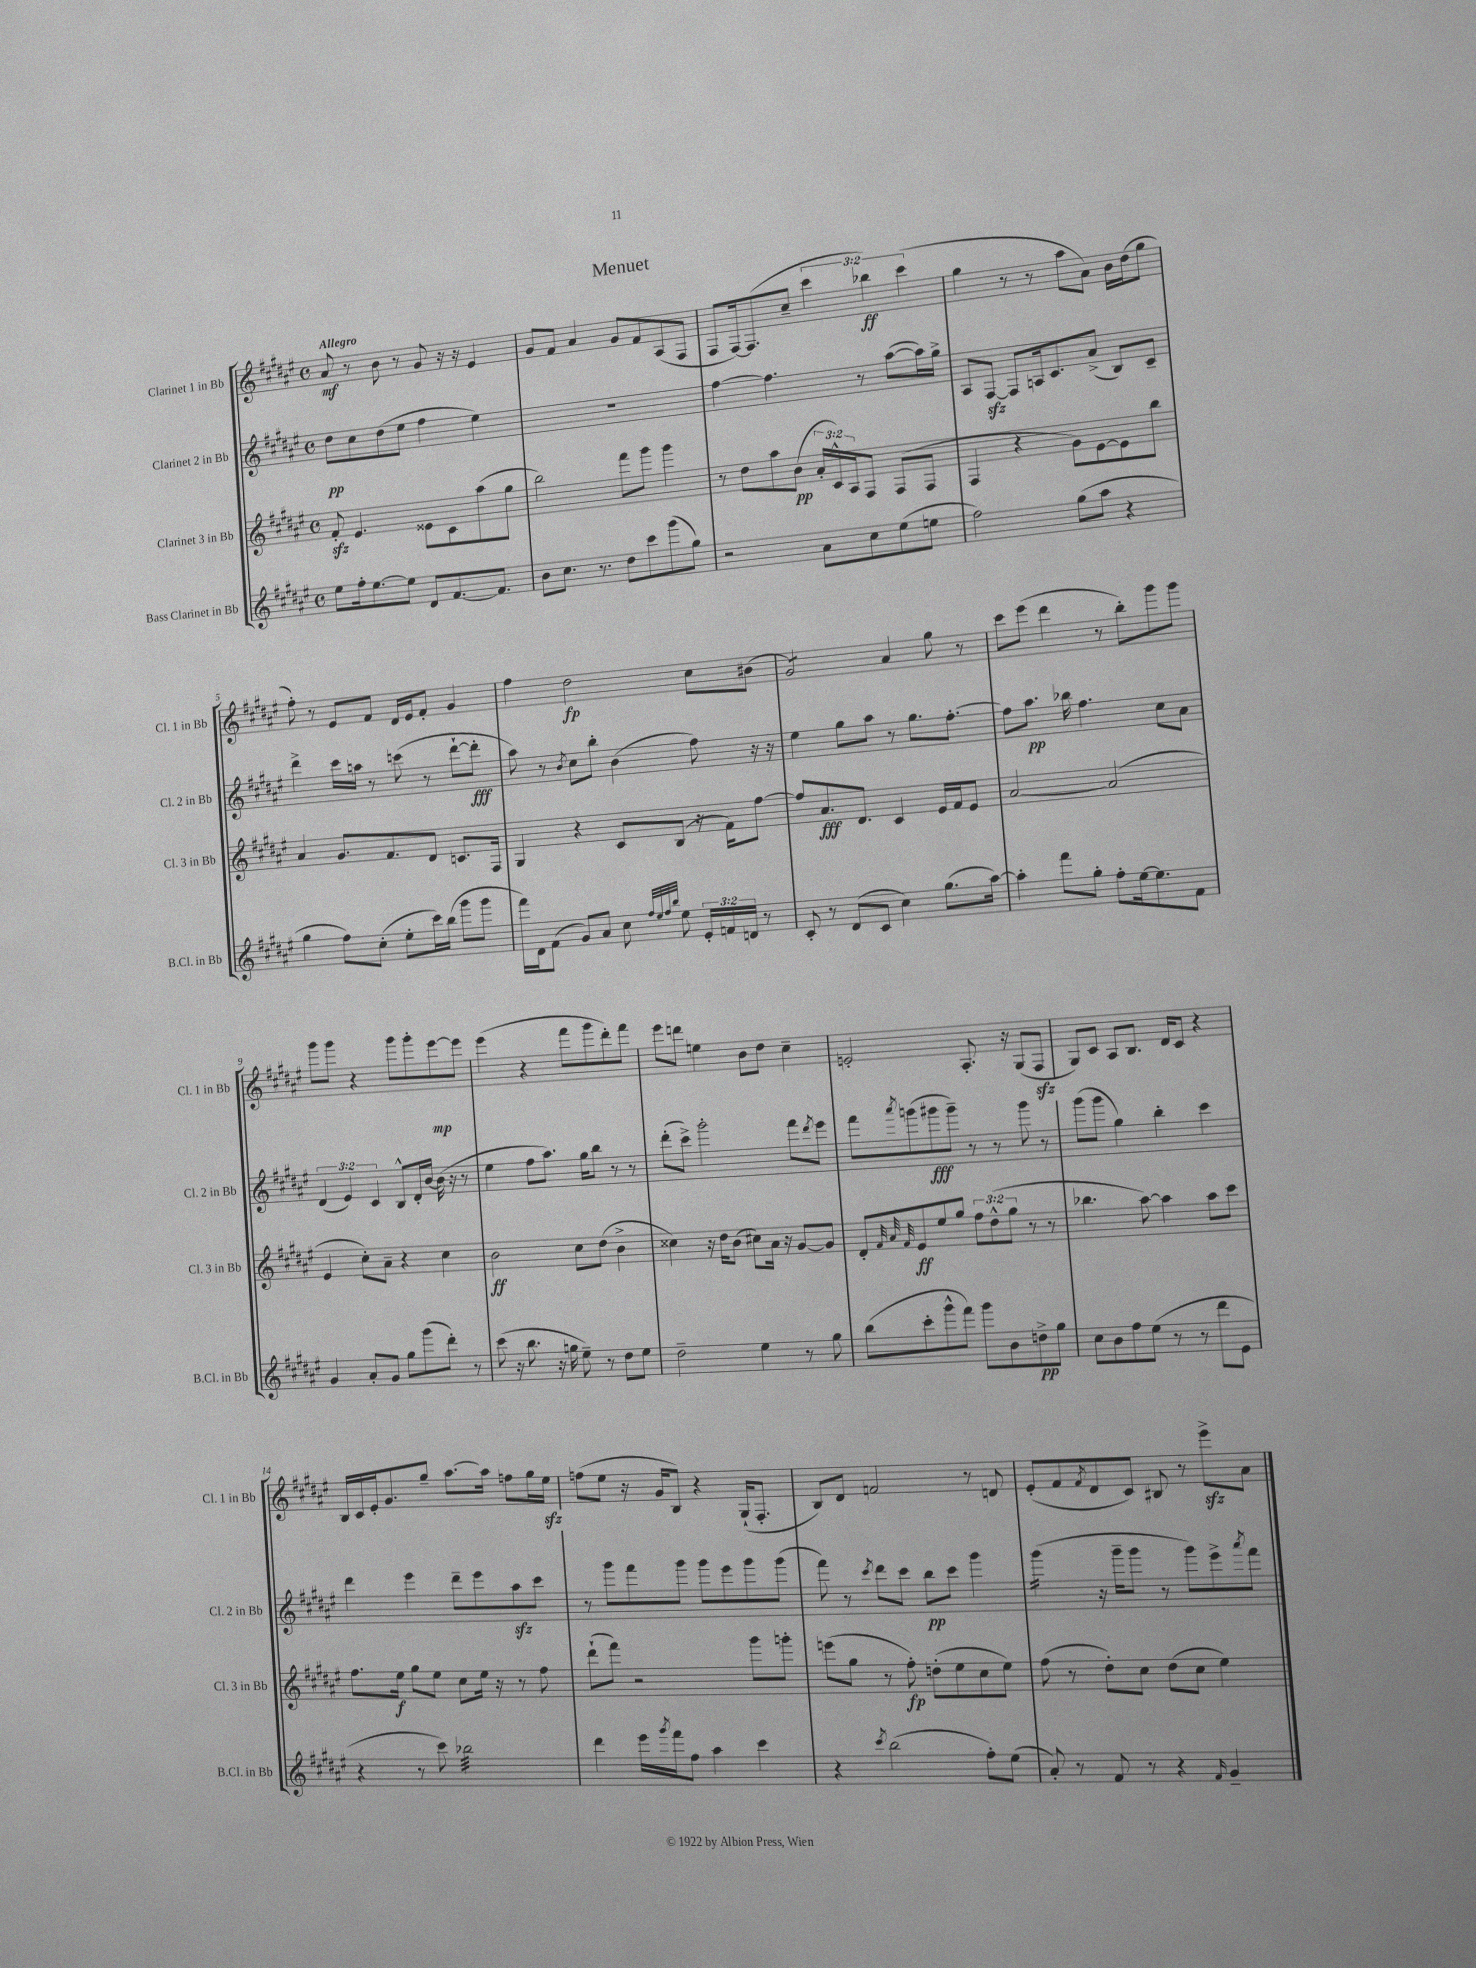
\header { title = "Menuet" }
<<
\new StaffGroup <<
\new Staff = "s0" \with { instrumentName = "Clarinet 1 in Bb" shortInstrumentName = "Cl. 1 in Bb" } {
    \clef treble \key fis \major \defaultTimeSignature \time 4/4 \override Staff.TupletNumber.text = #tuplet-number::calc-fraction-text \tempo "Allegro"
    ais'8\mf r8 b'8 r8 gis'8 r16 r16 eis'4 |
    gis'8 fis'8 ais'4 gis'8 fis'8 ais8( fis8 |
    fis8 fis16~) fis8.( cis''8-- \tuplet 3/2 { cis'''4 bes''4\ff) cis'''4( } |
    gis''4 r8 r8 ais''8 ais'8) b'16 dis''16( gis''8 |
    fis''8-.) r8 eis'8 fis'8 dis'16 eis'16 fis'8-. gis'4 |
    fis''4 dis''2\fp cis''8 bis'8( |
    gis'2:8) ais'4 gis''8 r8 |
    cis'''8 eis'''8( dis'''4 r8 b''8-.) gis'''8 gis'''8 |
    gis'''8 gis'''8 r4 gis'''8 gis'''8-. eis'''8~\mp eis'''8 |
    eis'''4( r4 fis'''8 gis'''8 dis'''8-.) fis'''8 |
    eis'''8 d'''8 e''4 b'8 dis''8 cis''4-- |
    e'2-. ais8.-. r16 gis8( fis8\sfz |
    gis8) cis'8 ais8 b8. dis'16 cis'8 r4 |
    b16 cis'16 eis'16-. gis'8. gis''8-- ais''8.~ ais''16 f''8 gis''16 eis''16\sfz |
    f''8( eis''8 r16 gis'16 b8) r4 gis16-!( fis8.-. |
    b8) dis'8 f'2 r8 d'8 |
    eis'8-.( fis'8 \acciaccatura { fis'8 } dis'8 cis'8) bis8 r8 eis'''8->\sfz ais'8 \bar "|." |
}
\new Staff = "s1" \with { instrumentName = "Clarinet 2 in Bb" shortInstrumentName = "Cl. 2 in Bb" } {
    \clef treble \key fis \major \defaultTimeSignature \time 4/4 \override Staff.TupletNumber.text = #tuplet-number::calc-fraction-text
    dis''8\pp cis''8 dis''8( eis''8 fis''4 eis''4) |
    R1 |
    fis''4~ fis''4. r8 ais''8~( ais''16) gis''16-> |
    ais8 fis8~\sfz fis8 a16 cis'8. ais'8->( b8) cis'8-- |
    dis'''4-> cis'''16 a''16 r8 c'''8( r8 dis'''8~-! dis'''8-.\fff |
    ais''8) r8 \acciaccatura { b'8 } cis''8 b''8-. b'4( fis''8) r16 r16 |
    eis''4 gis''8 ais''8 r8 gis''8. fis''8.~-. |
    fis''8 ais''8.\pp bes''16 fis''4. cis''8 ais'8 |
    \tuplet 3/2 { dis'4( eis'4) cis'4 } b8-^ dis'16-. b'16~ b'16( r16 r8 |
    eis''4 fis''8 ais''8.) gis''16 b''8 r8 r8 |
    dis'''8-.( cis'''8->) gis'''2-. fis'''8 \acciaccatura { dis'''8 } eis'''8 |
    fis'''8 \acciaccatura { ais'''8 } g'''8( gis'''8\fff gis'''8--) r8 r8 gis'''8 r8 |
    gis'''8( gis'''8 gis''4) b''4-. cis'''4 |
    dis'''4 eis'''4 dis'''8-- eis'''8 ais''8\sfz cis'''8 |
    r8 gis'''8 fis'''8 gis'''8 gis'''8 eis'''8 gis'''8 gis'''8( |
    fis'''8) r8 \acciaccatura { cis'''8 } dis'''8 cis'''8 b''8\pp cis'''8 gis'''4 |
    gis'''4:16( r16 gis'''16-- gis'''8 r8 gis'''8) eis'''8-> \acciaccatura { ais'''8 } fis'''8 \bar "|." |
}
\new Staff = "s2" \with { instrumentName = "Clarinet 3 in Bb" shortInstrumentName = "Cl. 3 in Bb" } {
    \clef treble \key fis \major \defaultTimeSignature \time 4/4 \override Staff.TupletNumber.text = #tuplet-number::calc-fraction-text
    fis'8-.\sfz eis'4. eisis'8 cis'8 ais''8( gis''8 |
    b''2) fis'''8 gis'''8 gis'''4 |
    r8 dis''8 ais''8 b'8\pp( \tuplet 3/2 { ais'16-. cis'16-^) ais16 } fis8 fis8( fis8 |
    fis4 r4 gis'8) eis'8~ eis'8 b''8 |
    ais'4 gis'8. fis'8. dis'8 c'8. fis16 |
    gis4 r4 cis'8 b8( r16 fis'16) fis''8~ |
    fis''8 ais'8.\fff dis'8. cis'4 eis'16 fis'16 eis'8 |
    ais'2~ ais'2( |
    eis'4 cis''8-.) ais'8-- r4 cis''4 |
    b'2\ff cis''8 dis''8( b'4-> |
    cisis''4) r16 dis''16 b'8( cis''8) ais'16 r16 gis'8~ gis'8 |
    dis'8-. \grace { fis'32 ais'32 fis'32 } eis'8\ff eis''8 gis''8 \tuplet 3/2 { fis''8 dis''8-^( gis''8 } r8 r8 |
    bes''4. ais''8~) ais''4 ais''8 cis'''8 |
    fis''8. eis''16\f gis''8 eis''8 cis''8 eis''16 r16 r8 fis''8 |
    dis'''8-!( fis'''8) r2 gis'''8 g'''8-. |
    e'''8( gis''8 r8 fis''8-.\fp) d''8-.( eis''8 cis''8 eis''8) |
    fis''8( r8 dis''8-.) cis''8 dis''8( cis''8 eis''4) \bar "|." |
}
\new Staff = "s3" \with { instrumentName = "Bass Clarinet in Bb" shortInstrumentName = "B.Cl. in Bb" } {
    \clef treble \key fis \major \defaultTimeSignature \time 4/4 \override Staff.TupletNumber.text = #tuplet-number::calc-fraction-text
    eis''8 fis''16-. eis''8.~ eis''8 dis'8 fis'8.~ fis'8. |
    b'8 cis''8. r8. dis''8 cis'''8 gis'''8( gis''8) |
    r2 ais'8 cis''8 eis''8( e''8 |
    fis''2) gis''8( ais''8 r4 |
    gis''4 fis''8) cis''8-.( eis''8-. cis'''16) b''16( gis'''8 gis'''8 |
    fis'''16) dis'16 fis'8( gis'8) ais'8 cis''8 \grace { fis''32 eis''32 fis''32 b''32 } eis''8 \tuplet 3/2 { eis'16-. f'16 d'16 } r8 |
    cis'8-. r8 dis'8( cis'8 cis''4) gis''8.( ais''16~) |
    ais''4-. fis'''8 gis''8-. fis''8-. eis''16~ eis''8. fis'8 |
    gis'4 ais'8-. gis'8 gis''8 gis'''8( dis'''8-.) r8 |
    cis'''8( r16 b''8. r16 g''16 eis''8--) r8 dis''8 eis''8 |
    dis''2-- eis''4 r8 gis''8 |
    b''8( cis'''8-. gis'''8-^ fis'''8) gis'''8 b'8 d''8->\pp gis''8 |
    cis''8 b'8 fis''8 eis''8( r8 r8 dis'''8 eis'8 |
    r4 r8 cis'''8) bes''2:32 |
    dis'''4 eis'''16 \acciaccatura { gis'''8 } fis'''16 fis''8 ais''4 cis'''4 |
    r4 \acciaccatura { cis'''8 } b''2( fis''8-.) eis''8( |
    ais'8-.) r8 fis'8 r8 r4 \grace { fis'16 } gis'4-- \bar "|." |
}
>>
>>
